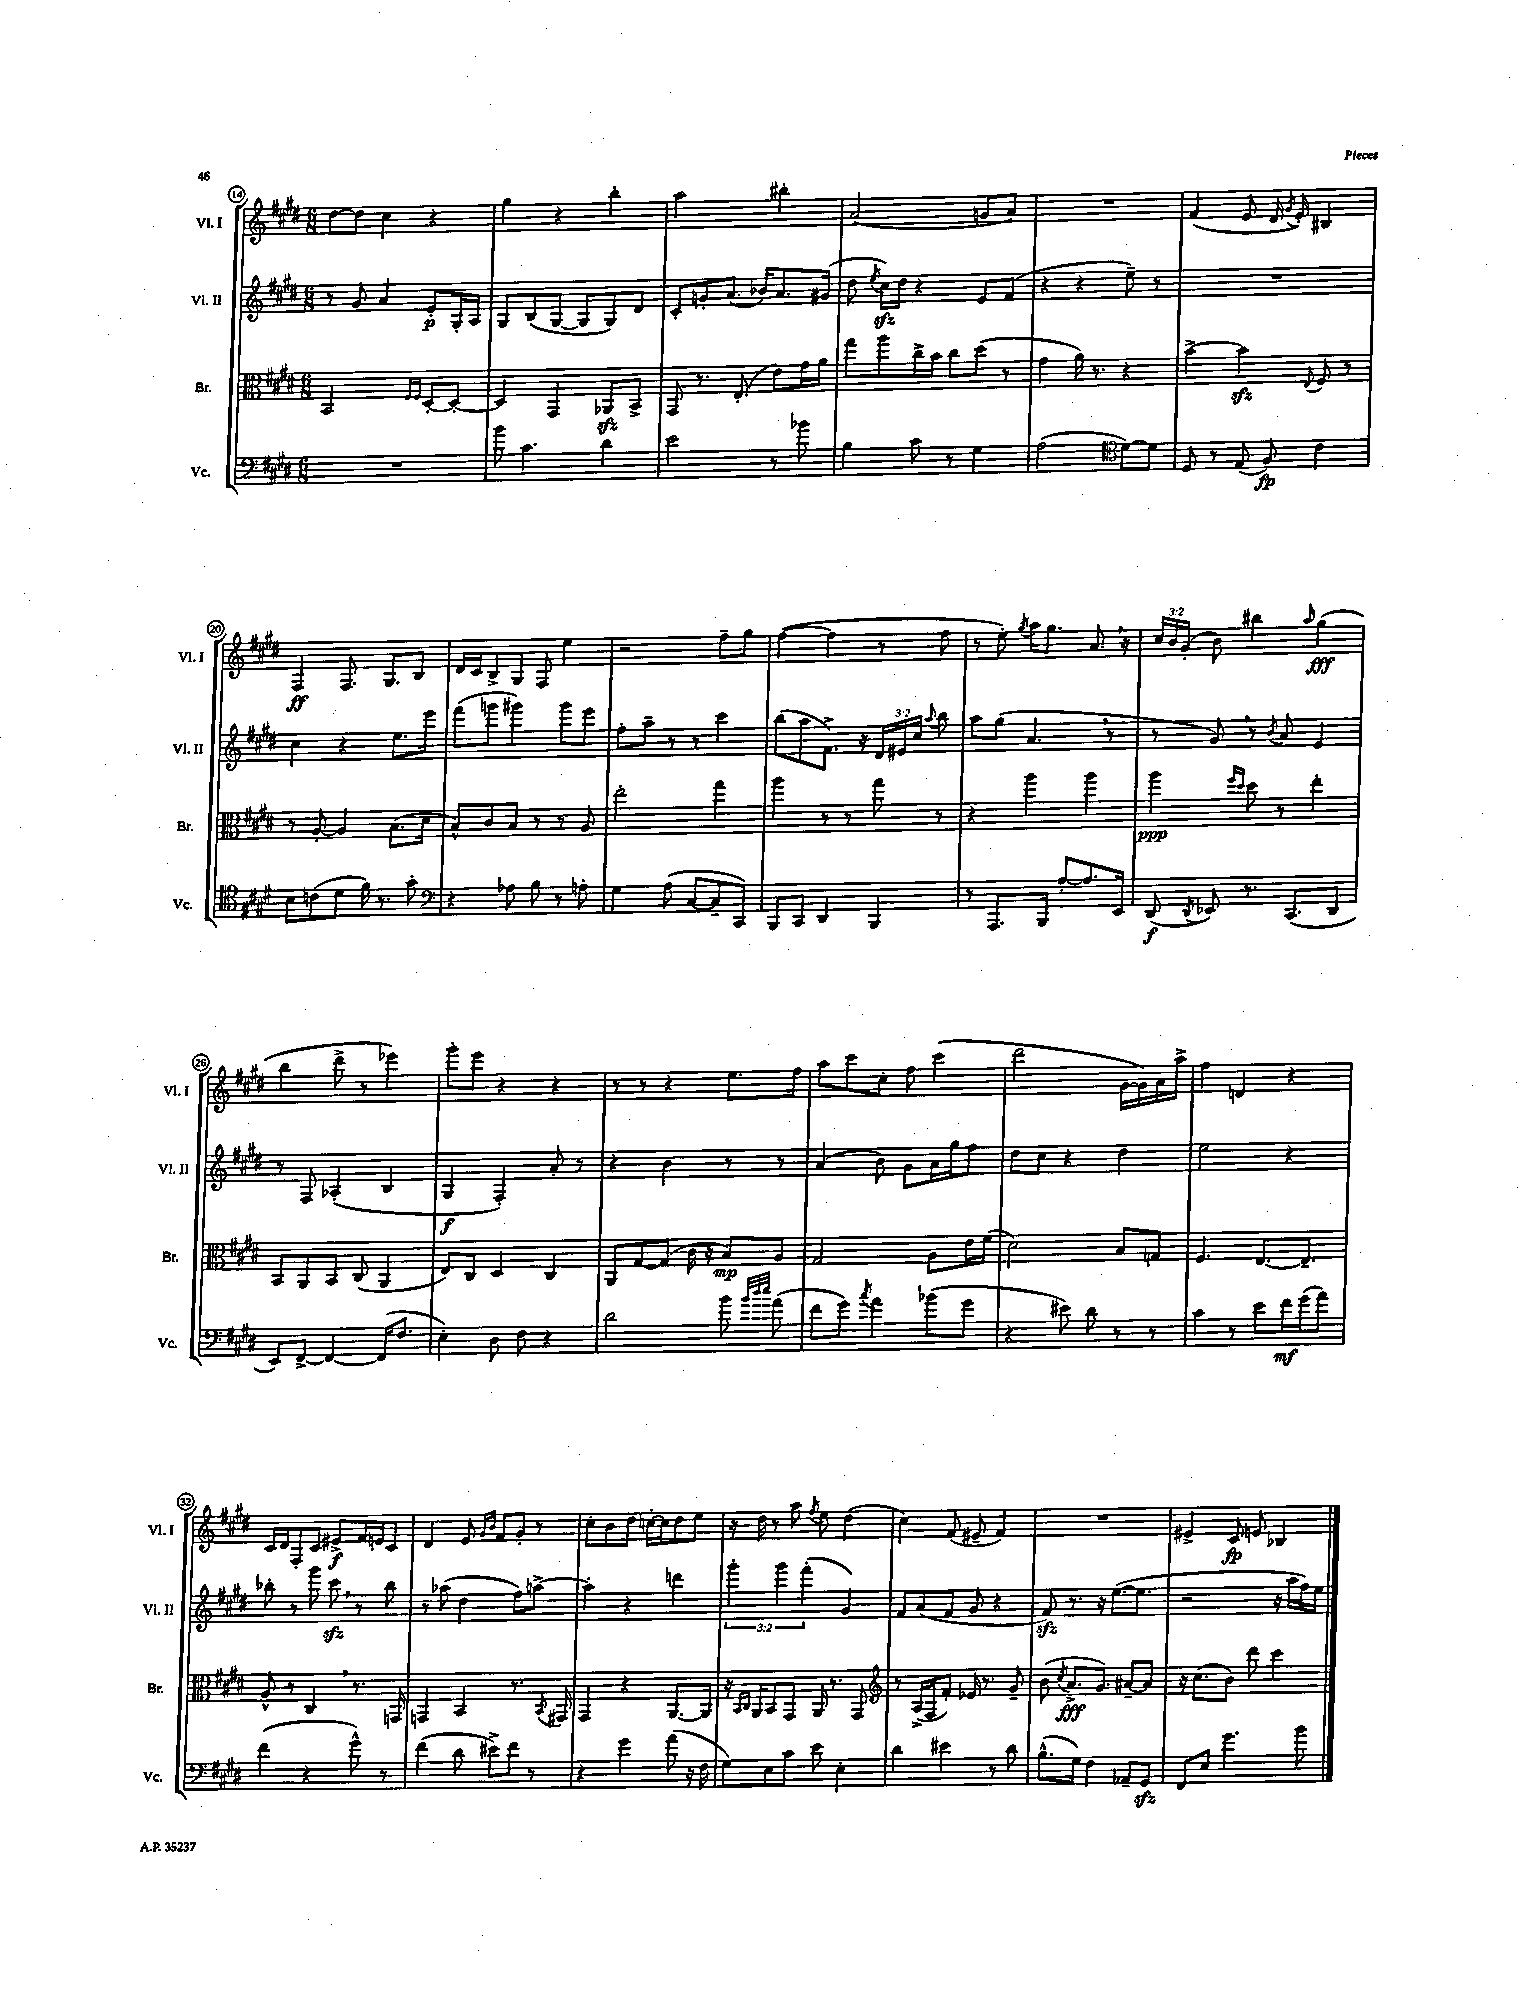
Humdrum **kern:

**kern	**kern	**kern	**kern
*staff4	*staff3	*staff2	*staff1
*clefF4	*clefC3	*clefG2	*clefG2
*k[f#c#g#d#]	*k[f#c#g#d#]	*k[f#c#g#d#]	*k[f#c#g#d#]
*M6/8	*M6/8	*M6/8	*M6/8
2.r	2BB	8r	[8dd#
.	.	8g#	8dd#]
.	.	4a	4cc#
.	16qqF#	.	.
.	16qqF#	.	.
.	[8D#'	8e'	4r
.	8D#'_	16G#'	.
.	.	16A	.
=	=	=	=
8b	4D#]	8G#	4gg#
4.c#	.	(8B	.
.	4GG#	[8G#	4r
.	.	8G#]	.
4d#	8AA-	8G#)	4bb'
.	8BB^	8d#	.
=	=	=	=
2e	8GG#	8c#'	2aa
.	8.r	8g'	.
.	.	(8.a	.
.	(8.E'	.	.
.	.	16b-)	.
8r	8e)	8.a	4bb#'
8b-	16g#	.	.
.	16a	(16g#	.
=	=	=	=
4B	8gg#	8dd#	(2a
.	.	8qee	.
.	8aa	16cc#)	.
.	.	16dd#	.
8c#	16cc#^	4r	.
.	16b	.	.
8r	8cc#	.	.
4G#	(8dd#	8e	8g
.	8r	(8f#	8a)
=	=	=	=
(2A	4g#	4r	2.r
.	16a)	4r	.
.	8.r	.	.
*clefC4	*	*	*
[8d#)	4r	8ee~)	.
8d#]	.	8r	.
=	=	=	=
8D#	[4b^	2.r	(4f#
8r	.	.	.
(8E	4b]	.	8e
8F#)	.	.	16d#
.	.	.	8qg#
.	.	.	16e')
.	8qqE	.	.
4c#	8F#	.	4B#
.	8r	.	.
=	=	=	=
8B	8r	4cc#	4F#
(8c	[8A'	.	.
8d#	4A]	4r	8.F#
16f#)	.	.	.
8.r	.	.	8.G#
.	(8.B	8.ee	.
8g#'	.	.	8B
.	16d#	16eee	.
=	=	=	=
*clefF4	*	*	*
4r	8B^^)	(8fff#	16d#
.	.	.	16c#
.	8c#	8ggg	8B^
8A-	8B	4ggg#)	8G#
8B	8r	.	8F#
8r	8r	8ggg#	4ee
8A'	8A	8eee	.
=	=	=	=
4G#	2ee'	8ff#'	2r
.	.	8aa~	.
(8A	.	8r	.
[8C#	.	8r	.
8C#~]	4gg#	4ccc#	8ff#~
8CC#)	.	.	8gg#
=	=	=	=
8BBB	4aa	(8bb	([4ff#
8CC#	.	8aa	.
4DD#	8r	8.f#^)	4ff#]
.	8r	.	.
.	.	16r	.
4BBB	8gg#	24d#	8r
.	.	24e#	.
.	.	24cc#	.
.	.	8qqaa	.
.	8r	8bb	8ff#
=	=	=	=
8r	4r	8aa	8r
8.AAA	.	(8gg#	8ee')
.	.	.	8qgg#
.	4aa	4.a	16aa
16BBB	.	.	8.gg#
[8A'	.	.	.
8.A]	4aa	.	8.a
.	.	8r	.
16EE	.	.	16r
=	=	=	=
(8DD#	4aa	8r	24cc#
.	.	.	24b
.	.	.	(24g#'
8qDD#	.	.	.
8EE-)	.	8g#)	8b)
.	16qqff#	.	.
.	16qqdd#	.	.
8.r	8dd#	8r	4bb#
.	.	8qb	.
.	8r	8a	.
(8.CC#	.	.	.
.	.	.	16qqaa
.	4ee'	4e	(4gg#
8DD#	.	.	.
=	=	=	=
8EE)	8BB	8r	4bb
[8FF#^	8AA	8F#	.
4FF#_	8BB	(4A-'	8ddd#^
.	(8C#	.	8r
(16FF#]	4AA	4B	4eee-)
8.F#	.	.	.
=	=	=	=
4E')	8E)	4G#	8ggg#'
.	8C#	.	8eee
8D#	4D#	4F#')	4r
8F#	.	.	.
4r	4C#	8a'	4r
.	.	8r	.
=	=	=	=
2d#	8AA	4r	8r
.	[8G#	.	8r
.	(8G#]	4b	4r
.	16c#	.	.
.	16r	.	.
8b	8B)	8r	8.ee
32qqb	.	.	.
32qqdd#	.	.	.
32qqee	.	.	.
(8a	8A	8r	.
.	.	.	16ff#
=	=	=	=
8f#	2G#	(4a	8aa
8g#)	.	.	8ccc#
8qcc#	.	.	.
4a	.	8b)	8cc#'
.	.	8g#	8ff#
(8b-	8A	16a	(4ccc#
.	.	16gg#	.
8g#	16e	8ff#	.
.	(16f#	.	.
=	=	=	=
4r	2d#)	8dd#	2ddd#
.	.	8cc#	.
8e#)	.	4r	.
8d#	.	.	.
8r	8B	4dd#	[16g#
.	.	.	16g#])
8r	8G	.	16a
.	.	.	16aa^
=	=	=	=
4c#	4.F#	2ee	4ff#
8r	.	.	4d
8e	[8.E	.	.
16f#	.	4r	4r
(16g#	8.E~]	.	.
8a)	.	.	.
=	=	=	=
(4f#	8A^^	8bb-'	16c#
.	.	.	16d#
.	8r	8r	8F#'
4r	4C#	8ggg#	8c#
.	.	8ccc#	8e#^
8g#^^)	8.r	8r	16f#
.	.	.	16e
8r	.	8bb-	8c#
.	16GG	.	.
=	=	=	=
(4f#	4GG	8r	4d#
.	.	(8aa-	.
8d#	4BB	4dd#	8e
.	.	.	16qqg#
.	.	.	16qqb
8e#^)	.	.	8f#
8f#	8.r	8ff#)	8g#'
8r	.	[8aa^	8r
.	8qBB	.	.
.	16GG#	.	.
=	=	=	=
4r	4GG#	4aa']	8cc#'
.	.	.	8b
4g#	4r	4r	8dd#
.	.	.	[16cc'
.	.	.	16cc]
(8a	[8.AA	4ddd	8dd#
16r	.	.	8ee
16F#	16AA]	.	.
=	=	=	=
8G#)	16r	6ggg#'	16r
.	16qqBB	.	.
.	16qqC#	.	.
.	16AA	.	16dd#
8E	8BB	.	8r
.	.	6ggg#	.
8c#	8GG#	.	8aa
.	.	(6fff#'	.
.	.	.	8qff#
8e	16AA	.	8ee
.	8.r	.	.
4E'	.	4g#)	(4dd#
.	8GG#	.	.
=	=	=	=
*	*clefG2	*	*
4d#	8r	8f#	4cc#)
.	(16A^	(8a	.
.	16F#	.	.
4e#	8f#')	8f#	(8f#
.	16e-	8g#	8e#~
.	8.r	.	.
8r	.	4r	4f#)
8d#	8g#~	.	.
=	=	=	=
(8.B^^	(8b	8f#)	2.r
.	8qcc#	.	.
.	8.a^	8.r	.
16G#)	.	.	.
4F#	.	.	.
.	8.g#)	16r	.
.	.	([8.ee	.
8AA-~	[8a#~	.	.
.	.	8.ee]	.
8GG#	8a#]	.	.
=	=	=	=
8FF#	16r	2r	4e#^
.	(8.cc#	.	.
8E	.	.	.
4.g#	8b)	.	8c#
.	8ddd#	.	8e
.	4ccc#	16r	4B-
.	.	16aa	.
8b	.	16ff#)	.
.	.	16ee	.
==	==	==	==
*-	*-	*-	*-
